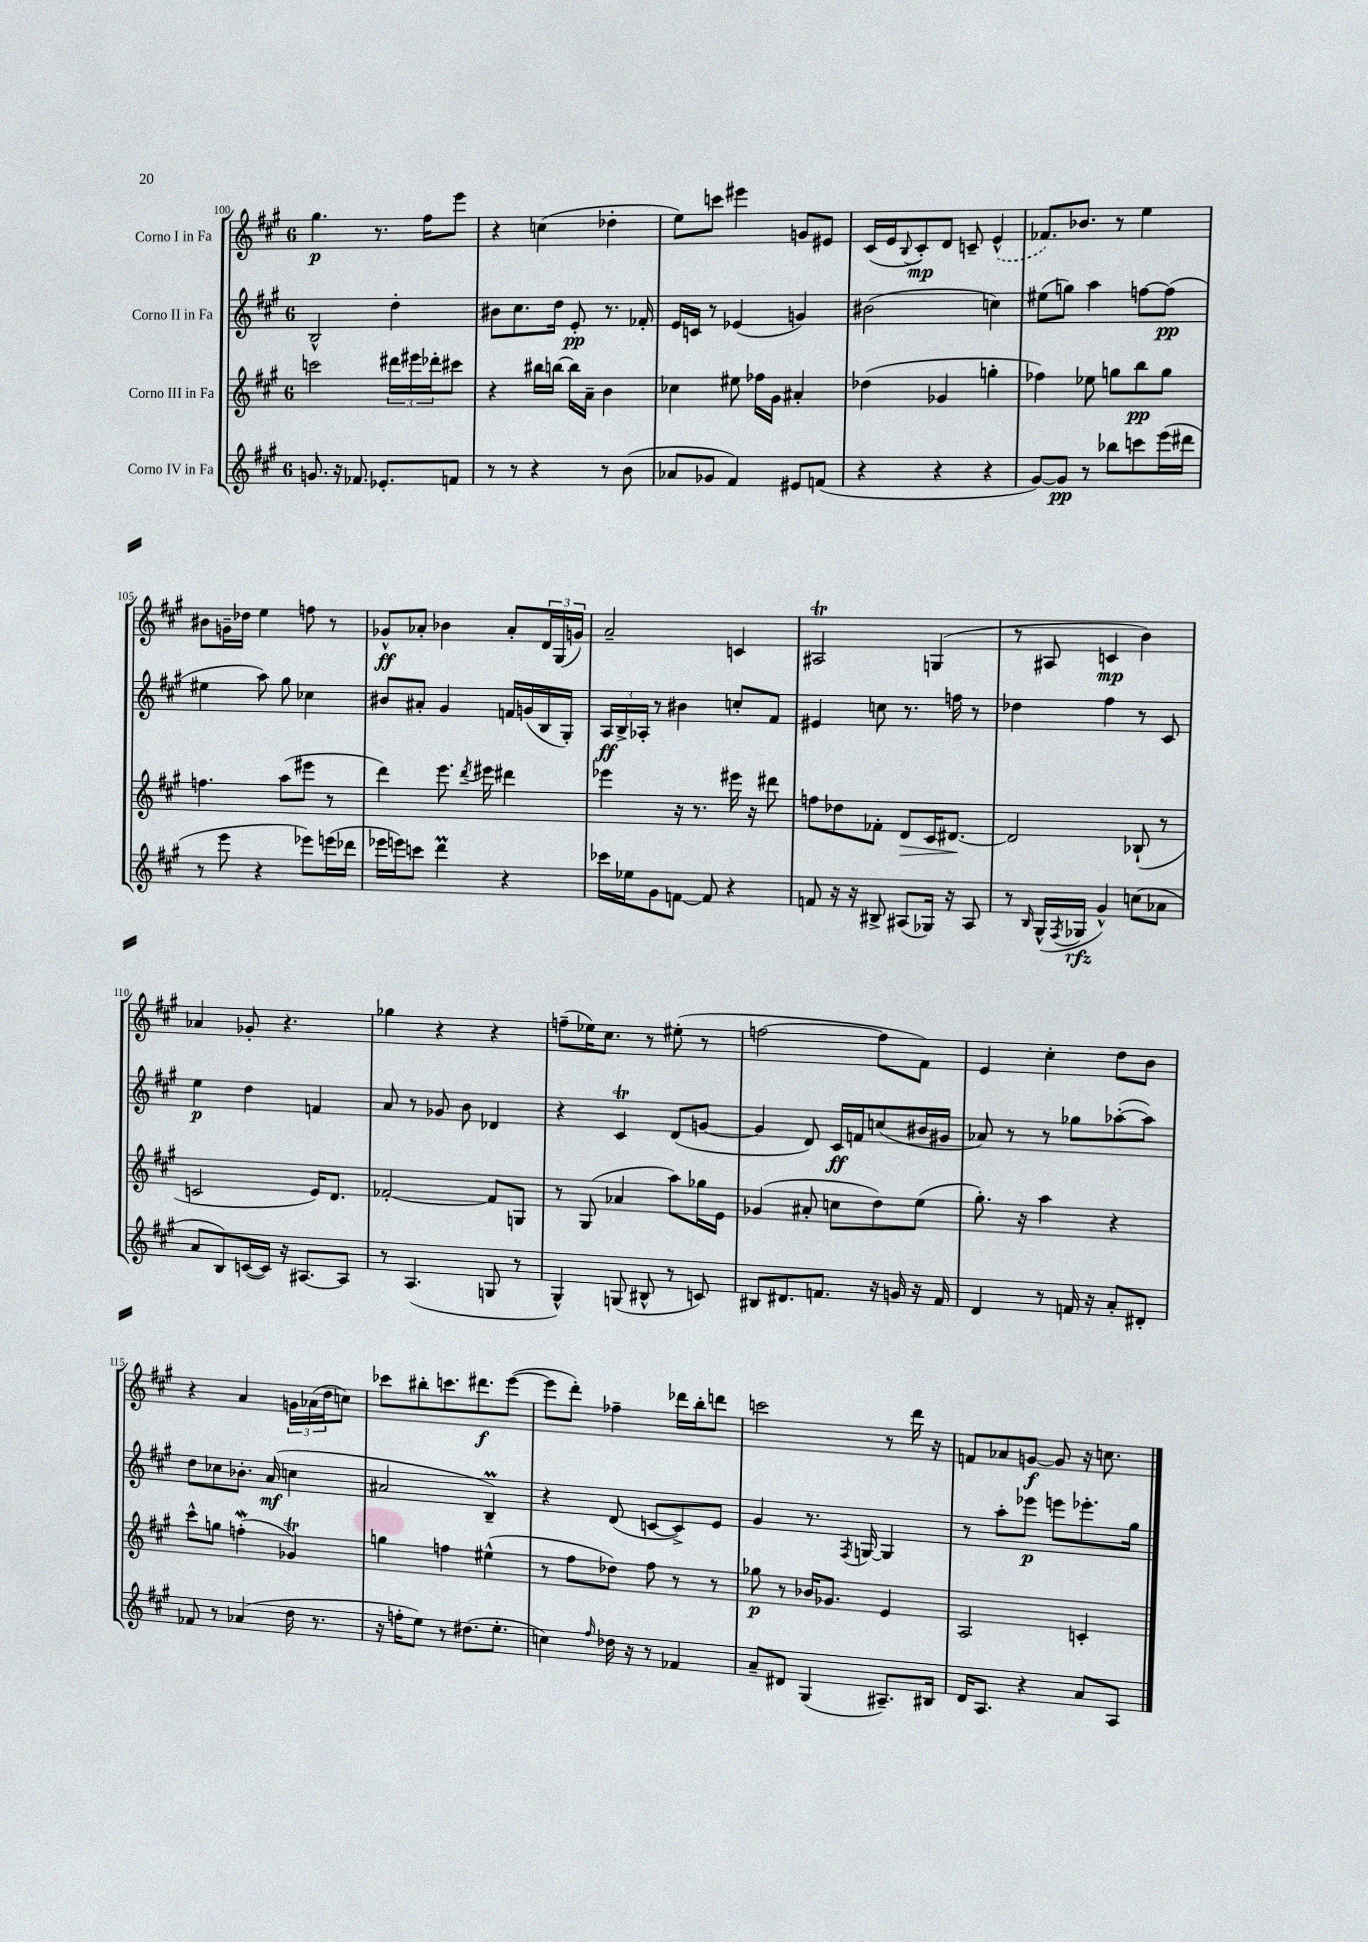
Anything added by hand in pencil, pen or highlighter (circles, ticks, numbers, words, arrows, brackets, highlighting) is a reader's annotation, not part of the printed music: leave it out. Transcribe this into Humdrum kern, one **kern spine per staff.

**kern	**dynam	**kern	**dynam	**kern	**dynam	**kern	**dynam
*part4	*part4	*part3	*part3	*part2	*part2	*part1	*part1
*staff4	*staff4	*staff3	*staff3	*staff2	*staff2	*staff1	*staff1
*I"Corno IV in Fa	*	*I"Corno III in Fa	*	*I"Corno II in Fa	*	*I"Corno I in Fa	*
*clefG2	*	*clefG2	*	*clefG2	*	*clefG2	*
*k[f#c#g#]	*	*k[f#c#g#]	*	*k[f#c#g#]	*	*k[f#c#g#]	*
*M6/8	*	*M6/8	*	*M6/8	*	*M6/8	*
=100	=100	=100	=100	=100	=100	=100	=100
8.gn/	.	2cccn\	.	2B^^/	.	4.gg#\	p
16r	.	.	.	.	.	.	.
8.f-X/	.	.	.	.	.	.	.
.	.	.	.	.	.	8.r	.
8.e-X'/L	.	.	.	.	.	.	.
.	.	24ddd#X\LL	.	4dd'\	.	.	.
.	.	24eee#X\	.	.	.	.	.
.	.	.	.	.	.	16ff#\KL	.
.	.	24ddd-X'\J	.	.	.	.	.
8fn/J	.	8ccc#X\J	.	.	.	8eee\J	.
=101	=101	=101	=101	=101	=101	=101	=101
8r	.	4r	.	8b#X\L	.	4r	.
8r	.	.	.	8.cc#\	.	.	.
4r	.	16bb#X\LL	.	.	.	(4ccn\	.
.	.	[16bbn\JJ	.	16dd\Jk	.	.	.
.	.	16bb\LL]	.	8e'/	pp	.	.
.	.	16a~\JJ	.	.	.	.	.
8r	.	4b\	.	8.r	.	4dd-X'\	.
(8b\	.	.	.	.	.	.	.
.	.	.	.	16f-X'/	.	.	.
=102	=102	=102	=102	=102	=102	=102	=102
8a-X/L	.	4cc-X\	.	16e/LL	.	8ee\L)	.
.	.	.	.	16cn/JJ	.	.	.
8g-X/J	.	.	.	8r	.	8cccn\J	.
4f#/)	.	8ee#X\	.	(4e-X/	.	4eee#X\	.
.	.	16ff-X\LL	.	.	.	.	.
.	.	16g#\JJ	.	.	.	.	.
8e#X/L	.	4a#X'/	.	4gn/)	.	8gn/L	.
(8fn/J	.	.	.	.	.	8e#X/J	.
=103	=103	=103	=103	=103	=103	=103	=103
4r	.	(4dd-X\	.	(2b#X\	.	(16c#/LL	.
.	.	.	.	.	.	16e/J	.
.	.	.	.	.	.	8qqB/	.
.	.	.	.	.	.	8c#'/)	mp
4r	.	4g-X/	.	.	.	8d/J	.
.	.	.	.	.	.	8cn~/	.
4r	.	4ggn'\	.	4ccn\)	.	(4e^^/	.
=104	=104	=104	=104	=104	=104	=104	=104
[8g#/L)	.	4ff-X\)	.	(8ee#X\L	.	8.f-X/L)	.
8g#/J]	pp	.	.	8ggn\J)	.	.	.
.	.	.	.	.	.	8.b-X/J	.
8r	.	8ee-X\	.	4aa\	.	.	.
8bb-X\L	.	8ggn\L	.	.	.	8r	.
8cccn\	.	8bb\	pp	[8ffn\L	.	4ee\	.
(16eee\L	.	8gg\J	.	(8ff\J]	pp	.	.
16ddd#X\JJ	.	.	.	.	.	.	.
!!LO:LB:g=z
=105	=105	=105	=105	=105	=105	=105	=105
8r	.	4.ffn\	.	4ee#X\	.	8b#X\L	.
8eee\	.	.	.	.	.	16gn~\L	.
.	.	.	.	.	.	16dd-X\JJ	.
4r	.	.	.	8aa\)	.	4ee\	.
.	.	(8aa\L	.	8gg#\	.	.	.
8eee-X\L)	.	8eee#X\J	.	4cc-X\	.	8ffn\	.
(16eeen\L	.	8r	.	.	.	8r	.
16ddd-X\JJ	.	.	.	.	.	.	.
=106	=106	=106	=106	=106	=106	=106	=106
16eee-X\LL	.	4ddd\)	.	8b#X/L	.	8g-X^^/L	ff
16eeen\J)	.	.	.	.	.	.	.
8cccn\J	.	.	.	8a#X'/J	.	8a-X'/J	.
4dddM\	.	8.eee\	.	4g#/	.	4b-X\	.
.	.	8qddd/	.	.	.	.	.
.	.	16eee#X\	.	.	.	.	.
4r	.	4ddd#X\	.	16fn/LL	.	8a-'/L	.
.	.	.	.	(16gn/	.	.	.
.	.	.	.	16B/	.	24d/L	.
.	.	.	.	.	.	(24G#/	.
.	.	.	.	16G#'/JJ)	.	.	.
.	.	.	.	.	.	24gn/JJ)	.
=107	=107	=107	=107	=107	=107	=107	=107
16ccc-X\LL	.	4eee-X\	.	24A/LL	ff	2a~/	.
.	.	.	.	24B^/	.	.	.
16ee-X\J	.	.	.	.	.	.	.
.	.	.	.	24A-X'/JJ	.	.	.
8g#\	.	.	.	8r	.	.	.
[8fn\J	.	16r	.	4b#X\	.	.	.
.	.	8.r	.	.	.	.	.
8f/]	.	.	.	.	.	.	.
4r	.	16eee#X\	.	8ccn'/L	.	4cn/	.
.	.	16r	.	.	.	.	.
.	.	8ddd#X\	.	8f#/J	.	.	.
=108	=108	=108	=108	=108	=108	=108	=108
8fn/	.	8ffn\L	.	4e#X/	.	2A#Xt/	.
16r	.	8dd-X\	.	.	.	.	.
16r	.	.	.	.	.	.	.
8B#X^/	.	8f-X'\J	.	8ccn\	.	.	.
!	!	!	!LO:HP:b	!	!	!	!
(8A#X/L	.	8d/L	>	8.r	.	.	.
16G-X/Jk)	.	16c#/K	.	.	.	(4Gn/	.
16r	.	[8.d#X/J	.	16ffn\	.	.	.
8A#/	.	.	.	8r	.	.	.
.	.	.	]	.	.	.	.
=109	=109	=109	=109	=109	=109	=109	=109
8r	.	2d#/]	.	4dd-X\	.	8r	.
16qqB/	.	.	.	.	.	.	.
(16G#^^/LL	.	.	.	.	.	8A#X/	.
8qF#/	.	.	.	.	.	.	.
16G-X/JJ	rfz	.	.	.	.	.	.
4g#^^/)	.	.	.	4ff#\	.	4cn/	mp
(8ccn\L	.	(8B-X`/	.	8r	.	4b\)	.
8a-X\J	.	8r	.	8c#/	.	.	.
!!LO:LB:g=z
=110	=110	=110	=110	=110	=110	=110	=110
8a/L	.	2cn/	.	4ee\	p	4a-X/	.
8B/)	.	.	.	.	.	.	.
([16cn/L	.	.	.	4dd\	.	8g-X'/	.
16c/JJ])	.	.	.	.	.	.	.
16r	.	.	.	.	.	4.r	.
[8.A#X/L	.	.	.	.	.	.	.
.	.	16e/KL)	.	4fn/	.	.	.
.	.	8.d/J	.	.	.	.	.
8A#/J]	.	.	.	.	.	.	.
=111	=111	=111	=111	=111	=111	=111	=111
8r	.	[2f-X'/	.	8a/	.	4gg-X\	.
(4.A/	.	.	.	8r	.	.	.
.	.	.	.	8g-X/	.	4r	.
.	.	.	.	8b\	.	.	.
8Gn/	.	8f-/L]	.	4d-X/	.	4r	.
8r	.	8Gn/J	.	.	.	.	.
=112	=112	=112	=112	=112	=112	=112	=112
4G#^^/)	.	8r	.	4r	.	(8ffn~\L	.
.	.	(8G#/	.	.	.	16ee-X\K)	.
.	.	.	.	.	.	8.cc#\J	.
(8Gn/	.	4a-X/	.	4c#t/	.	.	.
8B#X^^/	.	.	.	.	.	8r	.
8r	.	8aa\L)	.	(8d/L	.	(8ee#X'\	.
8cn/)	.	16gg-X\L	.	[8gn/J	.	8r	.
.	.	16e\JJ	.	.	.	.	.
=113	=113	=113	=113	=113	=113	=113	=113
8B#X/L	.	(4g-X/	.	4g/]	.	[2ffn\	.
8.d#X/	.	.	.	.	.	.	.
.	.	8a#X'/	.	8d/)	.	.	.
8.fn/J	.	.	.	.	.	.	.
.	.	8ccn\L	.	16c#/LL	ff	.	.
.	.	.	.	16fn/J	.	.	.
16r	.	8dd\)	.	(8ccn/	.	8ff\L]	.
16gn/	.	.	.	.	.	.	.
16r	.	(8ee\J	.	16b#X/L	.	8f#\J)	.
16f/	.	.	.	16g#X/JJ	.	.	.
=114	=114	=114	=114	=114	=114	=114	=114
4d/	.	8.gg#'\)	.	8a-X/)	.	4e/	.
.	.	.	.	8r	.	.	.
.	.	16r	.	.	.	.	.
8r	.	4aa\	.	8r	.	4cc#'\	.
16fn/	.	.	.	8gg-X\L	.	.	.
16r	.	.	.	.	.	.	.
8a'/L	.	4r	.	([8aa-X'\	.	8dd\L	.
8d#X'/J	.	.	.	8aa-\J])	.	8b\J	.
!!LO:LB:g=z
=115	=115	=115	=115	=115	=115	=115	=115
8f-X/	.	8ccc#^^\L	.	8dd\L	.	4r	.
8r	.	8ggn\J	.	8cc-X\	.	.	.
(4a-X/	.	(4ffnw'\	.	8.b-X'\J	.	4a/	.
.	.	.	.	(16a/	mf	.	.
16dd\	.	4g-XT/)	.	4ccn\	.	24gn\LL	.
.	.	.	.	.	.	(24a-X\	.
8.r	.	.	.	.	.	.	.
.	.	.	.	.	.	24dd\J	.
.	.	.	.	.	.	8ccn\J)	.
=116	=116	=116	=116	=116	=116	=116	=116
16r	.	4ggn\	.	2a#X/	.	8ccc-X\L	.
16ffn'\KL	.	.	.	.	.	.	.
8ee\J)	.	.	.	.	.	8bb#X'\	.
8r	.	4ffn\	.	.	.	8.cccn\	.
(8.dd#X\L	.	.	.	.	.	.	.
.	.	.	.	.	.	8.ddd#X\	f
.	.	(4ee#X^^\	.	4BM~/)	.	.	.
8.ee'\J	.	.	.	.	.	.	.
.	.	.	.	.	.	([8eee\J	.
=117	=117	=117	=117	=117	=117	=117	=117
4ccn\)	.	8r	.	4r	.	8eee\L]	.
.	.	8ff#\L	.	.	.	8ddd'\J)	.
16qqff#/	.	.	.	.	.	.	.
16dd-X\	.	8dd-X\J)	.	(8d/	.	4ff-X~\	.
16r	.	.	.	.	.	.	.
8r	.	8ff#\	.	[8cn/L	.	.	.
4f-X/	.	8r	.	8c^/])	.	16ddd-X\LL	.
.	.	.	.	.	.	16bb'\J	.
.	.	8r	.	8e/J	.	8dddn\J	.
=118	=118	=118	=118	=118	=118	=118	=118
8a~/L	.	8gg-X\	p	4g#/	.	2cccn\	.
8d#X/J	.	8r	.	.	.	.	.
(4G#/	.	16b-X/KL	.	8.r	.	.	.
.	.	8.g-X/J	.	.	.	.	.
.	.	.	.	8qF#/	.	.	.
.	.	.	.	[16Gn/	.	.	.
8.A#X~/L)	.	4e/	.	4G/]	.	8r	.
.	.	.	.	.	.	16ddd\	.
16B#X/Jk	.	.	.	.	.	16r	.
=119	=119	=119	=119	=119	=119	=119	=119
16d/KL	.	2A/	.	8r	.	8fn/L	.
8.A/J	.	.	.	.	.	.	.
.	.	.	.	8aa'\L	.	8a-X/	.
4r	.	.	.	8eee-X\J	p	[8gn/J	f
.	.	.	.	8eeen\L	.	8g/]	.
8a/L	.	4cn'/	.	8.eee-X'\	.	16r	.
.	.	.	.	.	.	8.ccn\	.
8A/J	.	.	.	.	.	.	.
.	.	.	.	16gg#\Jk	.	.	.
==	==	==	==	==	==	==	==
*-	*-	*-	*-	*-	*-	*-	*-
